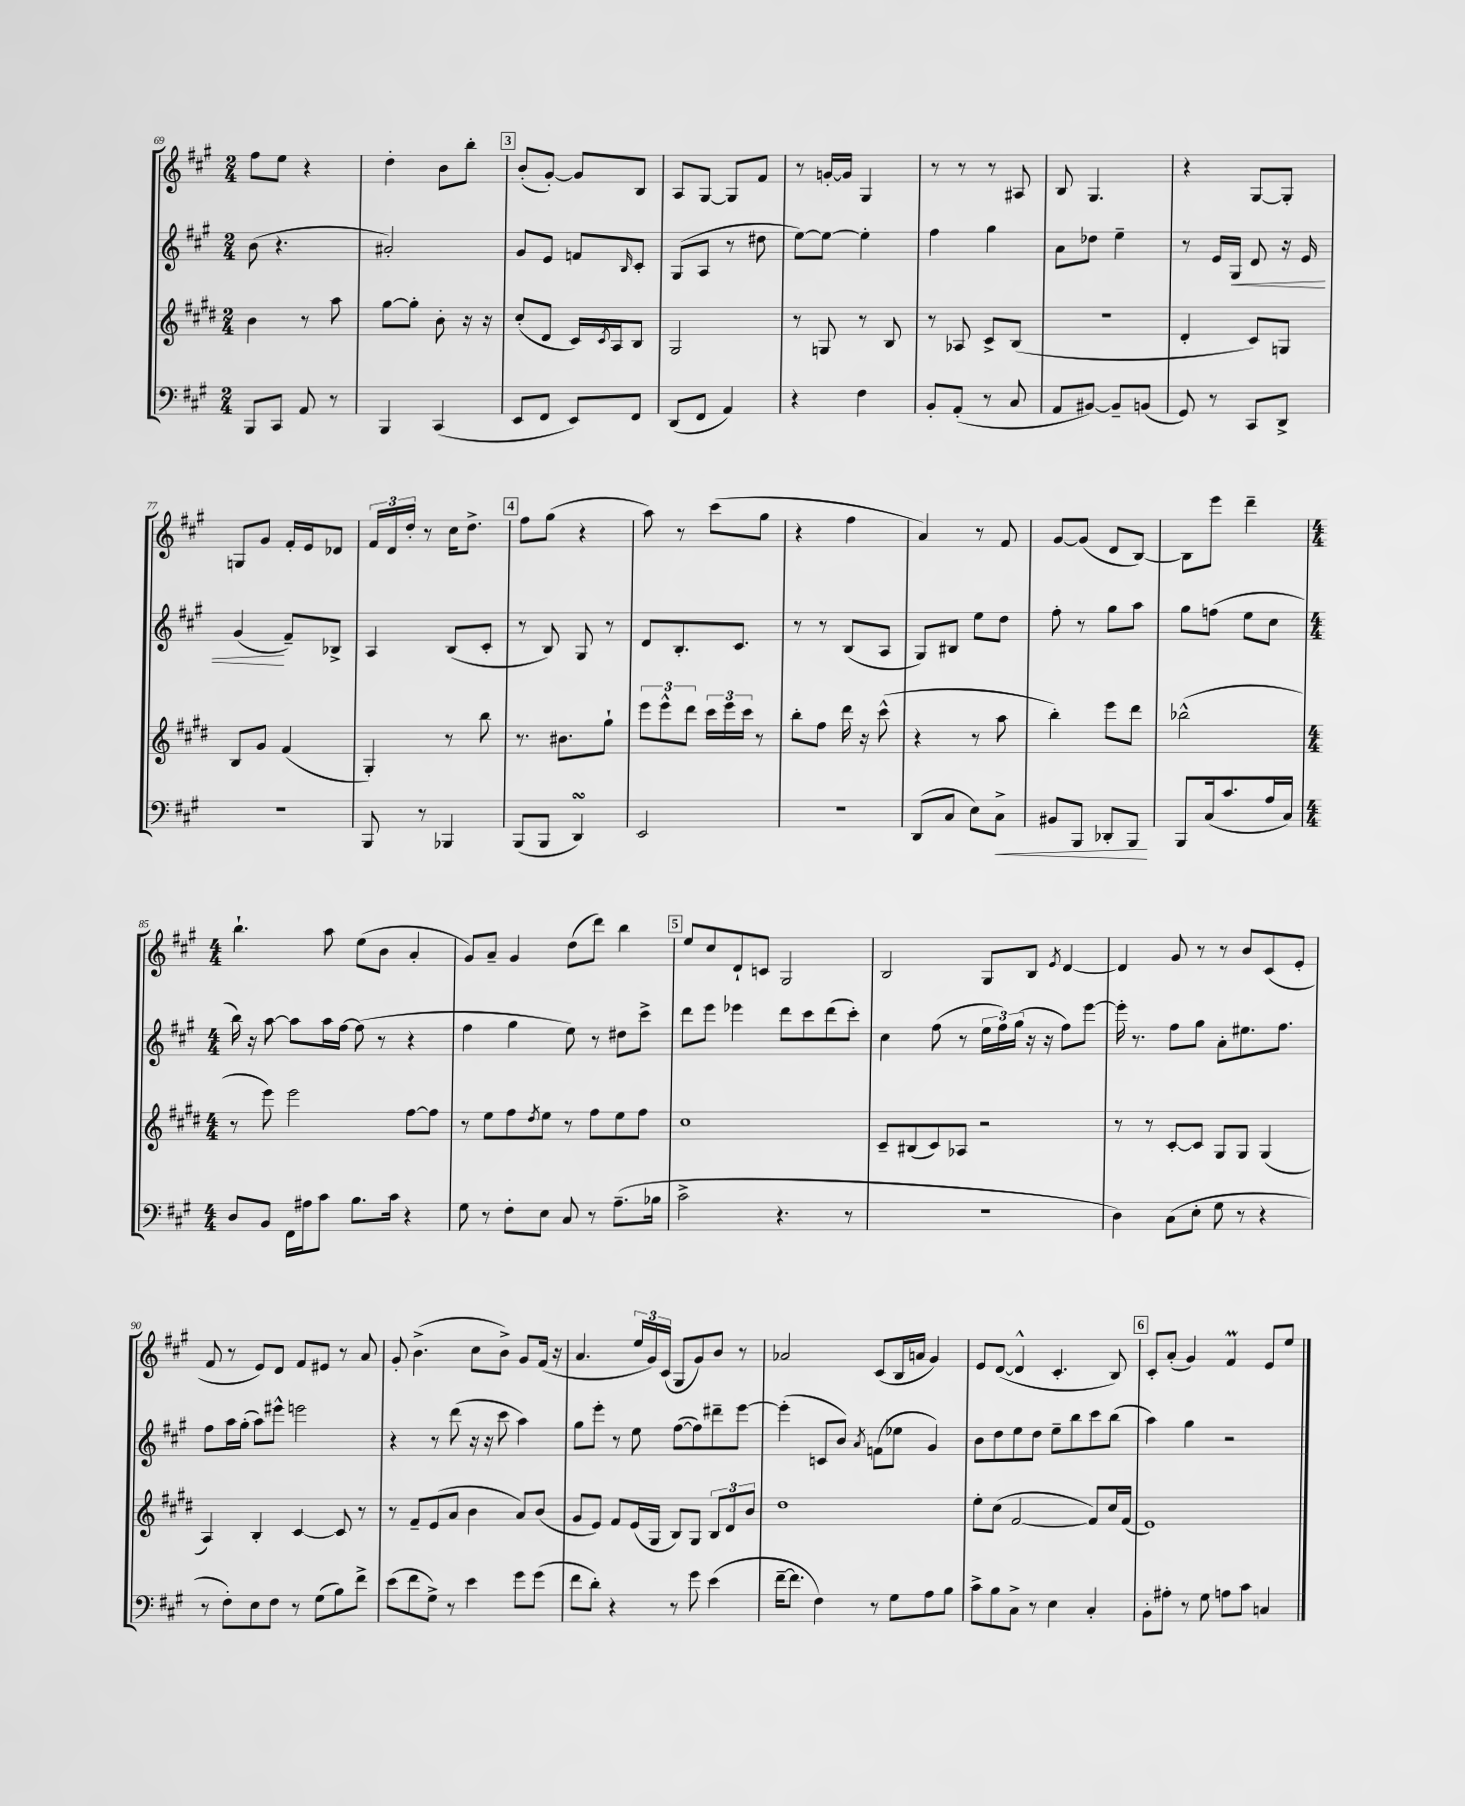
<<
\new StaffGroup <<
\new Staff = "s0" {
    \clef treble \key a \major \numericTimeSignature \time 2/4
    fis''8 e''8 r4 |
    d''4-. b'8 b''8-. |
    \mark \markup { \box "3" } b'8-.( gis'8~-.) gis'8 b8 |
    a8 gis8~ gis8 fis'8 |
    r8 g'16~-. g'16 gis4 |
    r8 r8 r8 ais8 |
    b8 gis4. |
    r4 gis8~ gis8-. |
    g8 gis'8 fis'16-. e'16 des'8 |
    \tuplet 3/2 { fis'16 d'16 d''16-. } r8 cis''16 d''8.-> |
    \mark \markup { \box "4" } fis''8 gis''8( r4 |
    a''8) r8 cis'''8( gis''8 |
    r4 fis''4 |
    a'4) r8 fis'8 |
    gis'8~ gis'8( d'8 b8~) |
    b8 e'''8 d'''4-- |
    \numericTimeSignature \time 4/4 b''4.-! a''8 e''8( b'8 a'4-. |
    gis'8) a'8-- gis'4 d''8( d'''8) b''4 |
    \mark \markup { \box "5" } e''8 cis''8 d'8-! c'8 gis2 |
    b2 gis8 b8 \acciaccatura { e'8 } d'4~ |
    d'4 gis'8 r8 r8 b'8 cis'8( e'8-. |
    fis'8 r8 e'8) d'8 fis'8 eis'8 r8 a'8 |
    gis'8-. b'4.->( cis''8 b'8->) gis'8 fis'16( r16 |
    a'4. \tuplet 3/2 { e''16 gis'16) cis'16( } gis8 gis'8) b'8 r8 |
    aes'2 cis'8( b16 a'16 gis'4) |
    e'8 d'8~( d'4-^ cis'4.-. b8) |
    \mark \markup { \box "6" } cis'8-. a'8-.( gis'4) fis'4\prall e'8 e''8 \bar "|." |
}
\new Staff = "s1" {
    \clef treble \key a \major \numericTimeSignature \time 2/4
    b'8( r4. |
    ais'2-.) |
    \mark \markup { \box "3" } gis'8 e'8 f'8 \grace { b16 } cis'8-. |
    gis8( a8 r8 dis''8 |
    e''8~) e''8~ e''4-. |
    fis''4 gis''4 |
    a'8 des''8 e''4-- |
    r8 e'16 gis16\< d'8 r16 e'16 |
    gis'4\!( fis'8--) bes8-> |
    a4 b8( cis'8-. |
    \mark \markup { \box "4" } r8 b8) gis8 r8 |
    d'8 b8.-. cis'8. |
    r8 r8 b8( a8 |
    gis8) bis8 e''8 d''8 |
    fis''8-. r8 gis''8 a''8 |
    gis''8 f''8( e''8 cis''8 |
    \numericTimeSignature \time 4/4 b''16) r16 a''8~ a''8 a''16 fis''16~ fis''8( r8 r4 |
    fis''4 gis''4 e''8) r8 dis''8 cis'''8-> |
    \mark \markup { \box "5" } d'''8 e'''8 ees'''4 d'''8 cis'''8 d'''8( cis'''8-.) |
    cis''4 fis''8( r8 \tuplet 3/2 { e''16 fis''16) gis''16( } r16 r16 fis''8) e'''8~ |
    e'''16-. r8. fis''8 gis''8 a'8-. eis''8. fis''8. |
    fis''8 a''16 gis''16-.( a''8) eis'''8-^ e'''2 |
    r4 r8 d'''8( r16 r16 cis'''8 a''4) |
    gis''8 e'''8-. r8 e''8 fis''8~( fis''8) dis'''8-- e'''8~ |
    e'''4-.( c'8 b'8) \acciaccatura { a'8 } f'8( ees''8 gis'4) |
    b'8 d''8 e''8 d''8 e''8-- b''8 cis'''8 b''8( |
    \mark \markup { \box "6" } a''4) gis''4 r2 \bar "|." |
}
\new Staff = "s2" {
    \clef treble \key e \major \numericTimeSignature \time 2/4
    b'4 r8 a''8 |
    gis''8~ gis''8-. b'8-. r16 r16 |
    \mark \markup { \box "3" } cis''8-.( dis'8 cis'16) \acciaccatura { cis'8 } a16 b8 |
    gis2 |
    r8 g8 r8 b8 |
    r8 aes8 cis'8-> b8( |
    r2 |
    dis'4-. cis'8) g8 |
    b8 gis'8 fis'4( |
    gis4-.) r8 b''8 |
    \mark \markup { \box "4" } r8. bis'8. gis''8-! |
    \tuplet 3/2 { e'''8 e'''8-^ dis'''8 } \tuplet 3/2 { cis'''16 e'''16 cis'''16 } r8 |
    b''8-. fis''8 dis'''16 r16 cis'''8-^( |
    r4 r8 a''8 |
    b''4-.) e'''8 dis'''8 |
    bes''2-^( |
    \numericTimeSignature \time 4/4 r8 e'''8) e'''2 fis''8~ fis''8 |
    r8 e''8 fis''8 \acciaccatura { dis''8 } e''8 r8 fis''8 e''8 fis''8 |
    \mark \markup { \box "5" } cis''1 |
    cis'8-- bis8( cis'8) aes8 r2 |
    r8 r8 cis'8~-. cis'8 gis8 gis8 gis4( |
    a4) b4-. cis'4~ cis'8 r8 |
    r8 fis'8-- e'8( a'8 b'4 a'8) b'8( |
    gis'8 e'8) fis'8 e'16( gis16 b8) gis8 \tuplet 3/2 { b8 dis'8 b'8 } |
    dis''1 |
    e''8-. cis''8( fis'2~ fis'8) cis''16 fis'16( |
    \mark \markup { \box "6" } e'1) \bar "|." |
}
\new Staff = "s3" {
    \clef bass \key a \major \numericTimeSignature \time 2/4
    b,,8 cis,8 a,8 r8 |
    b,,4 cis,4( |
    \mark \markup { \box "3" } e,8 fis,8 e,8) fis,8 |
    d,8( fis,8 a,4) |
    r4 fis4 |
    b,8-. a,8-.( r8 cis8 |
    a,8 bis,8~) bis,8-- b,8( |
    gis,8) r8 cis,8 d,8-> |
    R2 |
    b,,8 r8 bes,,4 |
    \mark \markup { \box "4" } b,,8( b,,8 d,4\turn) |
    e,2 |
    r2 |
    d,8( cis8 e8) cis8->\< |
    bis,8 b,,8 des,8-. b,,8\! |
    b,,8 cis16( cis'8. a16 cis16) |
    \numericTimeSignature \time 4/4 d8 b,8 fis,16 ais16 cis'8 b8. cis'16 r4 |
    gis8 r8 fis8-. e8 cis8 r8 a8.--( bes16 |
    \mark \markup { \box "5" } cis'2-> r4. r8 |
    r1 |
    d4) cis8( e8-. gis8 r8 r4 |
    r8 fis8-.) e8 fis8 r8 gis8( b8) fis'8-> |
    e'8( fis'8 gis8->) r8 e'4 gis'8 gis'8( |
    fis'8 d'8-.) r4 r8 gis'8 e'4( |
    fis'16~-- fis'8. fis4) r8 gis8 a8 b8 |
    cis'8-> b8 cis8-> r8 e4 cis4-. |
    \mark \markup { \box "6" } b,8-. ais8-. r8 gis8 a8 cis'8 c4 \bar "|." |
}
>>
>>
\layout { \context { \Score currentBarNumber = #69 } }
